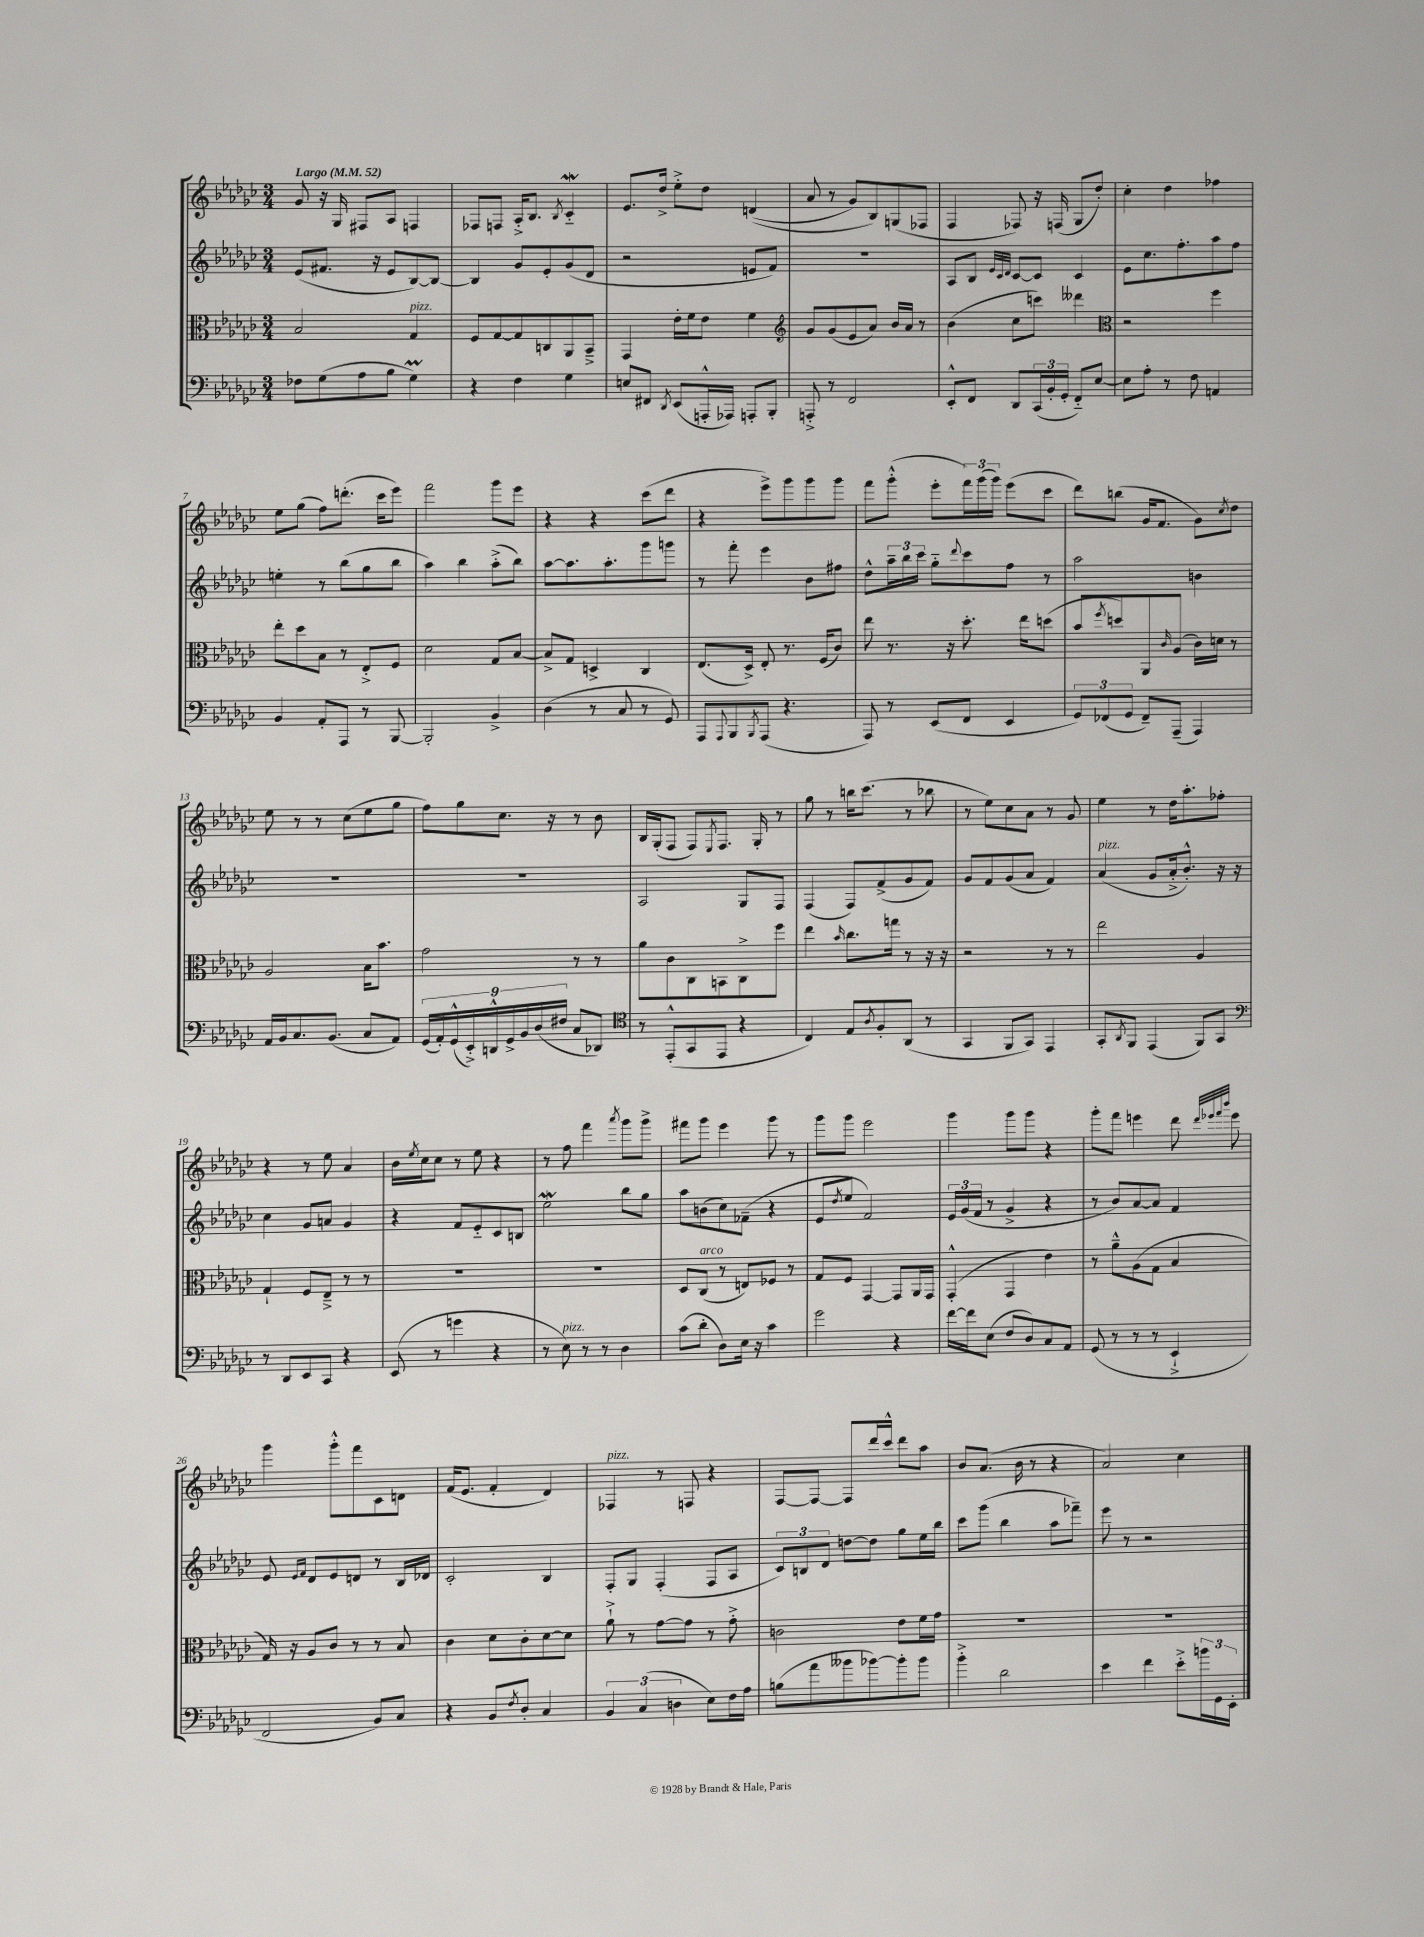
<<
\new StaffGroup <<
\new Staff = "s0" {
    \clef treble \key ges \major \numericTimeSignature \time 3/4 \tempo "Largo" 4 = 52
    ges'8 r16 ges16 fis8 aes8 f4 |
    fes8 f8 aes16-.-> bes8. \acciaccatura { bes8 } ces'4-_\mordent |
    ees'8. des''16-> ees''8-.-> des''8 d'4(\( |
    aes'8 r8 ges'8) bes8\) g8( fes8 |
    f4 fes8) r16 f16( ges8 des''8-.) |
    ces''4-. des''4 fes''4 |
    ees''8 ges''8( f''8) d'''8.-.( ces'''16 ees'''8) |
    f'''2 ges'''8 ees'''8 |
    r4 r4 ces'''8( des'''8 |
    r4 ees'''8->) ges'''8 ges'''8 ges'''8 |
    f'''8 ges'''8-.-^( ees'''8-. \tuplet 3/2 { f'''16) ges'''16( ges'''16) } ees'''8( ces'''8 |
    des'''8) b''8( ges'16 f'8. ges'8) \acciaccatura { ces''8 } des''8 |
    ees''8 r8 r8 ces''8( ees''8 ges''8 |
    f''8) ges''8 ces''8. r16 r8 bes'8 |
    bes16 ges16-.( f8 f8) \acciaccatura { ees8 } f8. ges16-. r8 |
    ges''8 r8 b''16 ces'''8.( r8 bes''8 |
    r8 ees''8) ces''8 aes'8 r8 ges'8 |
    ees''4 r8 des''16 aes''8.-. fes''8-. |
    r4 r8 ees''8 aes'4 |
    bes'16 \acciaccatura { ees''8 } ces''16 ces''8 r8 ees''8 r4 |
    r8 f''8 f'''4 \acciaccatura { aes'''8 } ges'''8 ges'''8-> |
    fis'''8 ges'''8 ees'''4 ges'''8 r8 |
    ges'''8 ges'''8 ees'''2 |
    ges'''4 ges'''8 ges'''8 r4 |
    ges'''8-. f'''8 e'''4 des'''8 \grace { des'''32 ees'''32 f'''32 bes'''32 } ees'''8 |
    ges'''4 ges'''8-.-^ f'''8 ces'8 d'8 |
    f'16( ees'8. f'4-. des'4) |
    fes4^\markup { \italic "pizz." } r8 f8 r4 |
    f8~ f8~ f8 des'''16 ces'''16-^ des'''8 aes''8 |
    bes'8 aes'8.( bes'16 r8 r4 |
    aes'2) ces''4 \bar "|." |
}
\new Staff = "s1" {
    \clef treble \key ges \major \numericTimeSignature \time 3/4
    ees'8( fis'8. r16 ees'8 bes8~) bes8~ |
    bes4 ges'8 ees'8-. ges'8( des'8 |
    r2 e'8 f'8) |
    R2. |
    aes8 bes8 \grace { ees'32 ces'32 des'32 } ces'8~ ces'8 ces'4 |
    ees'8 ces''8. f''8.-. aes''8 f''8 |
    e''4-. r8 bes''8( ges''8 bes''8 |
    aes''4) bes''4 aes''8-.->( bes''8) |
    aes''8~ aes''8. aes''8.-. ges'''8 g'''8 |
    r8 f'''8-. ees'''4 bes'8 fis''8 |
    des''8-^ \tuplet 3/2 { aes''16-- bes''16 ces'''16 } ges''8-_ \appoggiatura { des'''8 } ces'''8 f''8 r8 |
    aes''2 b'4 |
    R2. |
    R2. |
    aes2 ges8 f8 |
    f4( f8) f'8->( ges'8 f'8) |
    ges'8 f'8 ges'8( aes'8 f'4) |
    aes'4^\markup { \italic "pizz." }( ges'8 aes'16-.-> bes'8.-.-^) r16 r16 |
    ces''4 ges'8 a'8 ges'4 |
    r4 f'8 ees'8-_ ces'8 b8 |
    ees''2\mordent bes''8 ges''8 |
    aes''8 b'8( ces''8) fes'8--( r4 |
    ees'8 \acciaccatura { des''8 } ees''8 f'2) |
    \tuplet 3/2 { ees'16 ges'16( f'16 } r8 ges'4-> r4 |
    r8 bes'8) aes'8~ aes'8 f'4 |
    ees'8 \grace { ees'16 f'16 } des'8 ees'8 d'8 r8 bes16 des'16 |
    ces'2-. bes4 |
    f8-. ges8 f4-.( f8 aes8 |
    \tuplet 3/2 { ces'8) b8 des'8 } d''8~ d''8 ges''8 ees''16 bes''16 |
    ces'''8 ges'''8( bes''4 aes''8 fes'''8--) |
    ees'''8 r8 r2 \bar "|." |
}
\new Staff = "s2" {
    \clef alto \key ges \major \numericTimeSignature \time 3/4
    bes2 ges4^\markup { \italic "pizz." } |
    f8 ges8~ ges8 c8 aes,8 bes,8---> |
    ges,4 ees'16-. f'16 ees'8 f'4 |
    \clef treble ges'8 ges'8( ees'8 aes'8) bes'16 aes'16 r8 |
    bes'4( ces''8 c'''8) deses'''4 |
    \clef alto r2 f''4 |
    ees''8-. des''8 bes8 r8 ees8-.-> f8 |
    des'2 ges8 bes8~ |
    bes8-> ges8 d4-> ces4 |
    ees8.( des16->) ees8-. r8. f16( ces'8) |
    ees''8 r8. r16 des''8.-. ees''16 d''8( |
    bes'8 \acciaccatura { f''8 } d''8) aes,8 \grace { ces'16 } aes8( ces'16) d'16 r8 |
    aes2 bes16 bes'8. |
    ges'2 r8 r8 |
    aes'8 ces'8 ces8 b,8 ces8-> f''8 |
    ees''4 \grace { bes'16 } ces''8. g''16 r8 r16 r16 |
    r2 r8 r8 |
    ees''2 aes4 |
    ges4-! f8 ees8---> r8 r8 |
    R2. |
    R2. |
    des8 ces8^\markup { \italic "arco" }( r8 e8) fes8 r8 |
    ges8 f8 ges,4~ ges,8 aes,16 ges,16 |
    ges,4-.-^( ges,4 ees'4) |
    r8 aes'8---^ aes8( ges8 bes4 |
    ges16) r16 aes8 ces'8 r8 r8 bes8 |
    ces'4 des'8 ces'8-. des'8~ des'8 |
    aes'8-!-> r8 ges'8~ ges'8 r8 ges'8-.-> |
    c'2 ees'8 f'16 ges'16 |
    R2. |
    R2. \bar "|." |
}
\new Staff = "s3" {
    \clef bass \key ges \major \numericTimeSignature \time 3/4
    fes8 ges8( aes8 bes8 ges4\prall) |
    r4 f4 ges4 |
    e8 fis,8 \acciaccatura { des,8 } ees,8( a,,16-.-^ aes,,16) a,,8-. bes,,8-. |
    a,,8-.-> r8 f,2 |
    ees,8-.-^ f,8 des,8 \tuplet 3/2 { ces,16( bes,16-. ges,16-. } f,8-_) ees8~ |
    ees8 aes8-. r8 f8 a,4 |
    bes,4 aes,8-. aes,,8 r8 bes,,8~ |
    bes,,2-. bes,4-> |
    des4( r8 ces8 r8 ges,8) |
    aes,,8 \appoggiatura { aes,,8 } bes,,8 \acciaccatura { bes,,8 } aes,,8( r4. |
    aes,,8) r8 ees,8( f,8 ees,4 |
    \tuplet 3/2 { ges,8) fes,8( ges,8 } fes,8--) aes,,8--( aes,,4) |
    aes,16 bes,16 ces8. bes,8.( ces8 aes,8) |
    \tuplet 9/8 { ges,16( aes,16-.) ges,16-^( ees,16-.->) d,16-^ ges,16-> bes,16 des16( fis16 } ces8 des,8) |
    \clef tenor r8 ees,8-.-^( ges,8 ees,8 r4 |
    ces4) ees8 \acciaccatura { aes8 } f8-. aes,8( r8 |
    ges,4 f,8 ges,8) ees,4 |
    ges,8-. \acciaccatura { aes,8 } f,8 ees,4( f,8) ges,8 |
    \clef bass r8 des,8 ees,8 ces,8 r4 |
    ees,8( r8 g'4 r4 |
    r8 ees8^\markup { \italic "pizz." }) r8 r8 des4 |
    ces'8( des'8-. des8) ees16 r16 ces'4 |
    ges'2 r4 |
    f'16~ f'16 ees8( f8 des8) ces8 aes,8 |
    ges,8( r8 r8 r8 ees,4-!-> |
    f,2 bes,8) ces8 |
    r4 bes,8 \acciaccatura { f8 } des8-. ces4 |
    \tuplet 3/2 { bes,4 ces4( d4 } ees8) f16 aes16 |
    b8( aes'8 beses'8 bes'8~) bes'8-. bes'8 |
    bes'4-.-> des'2 |
    ees'4 f'4 ees'8-.-> \tuplet 3/2 { b'16 ges,16 ees,16-. } \bar "|." |
}
>>
>>
